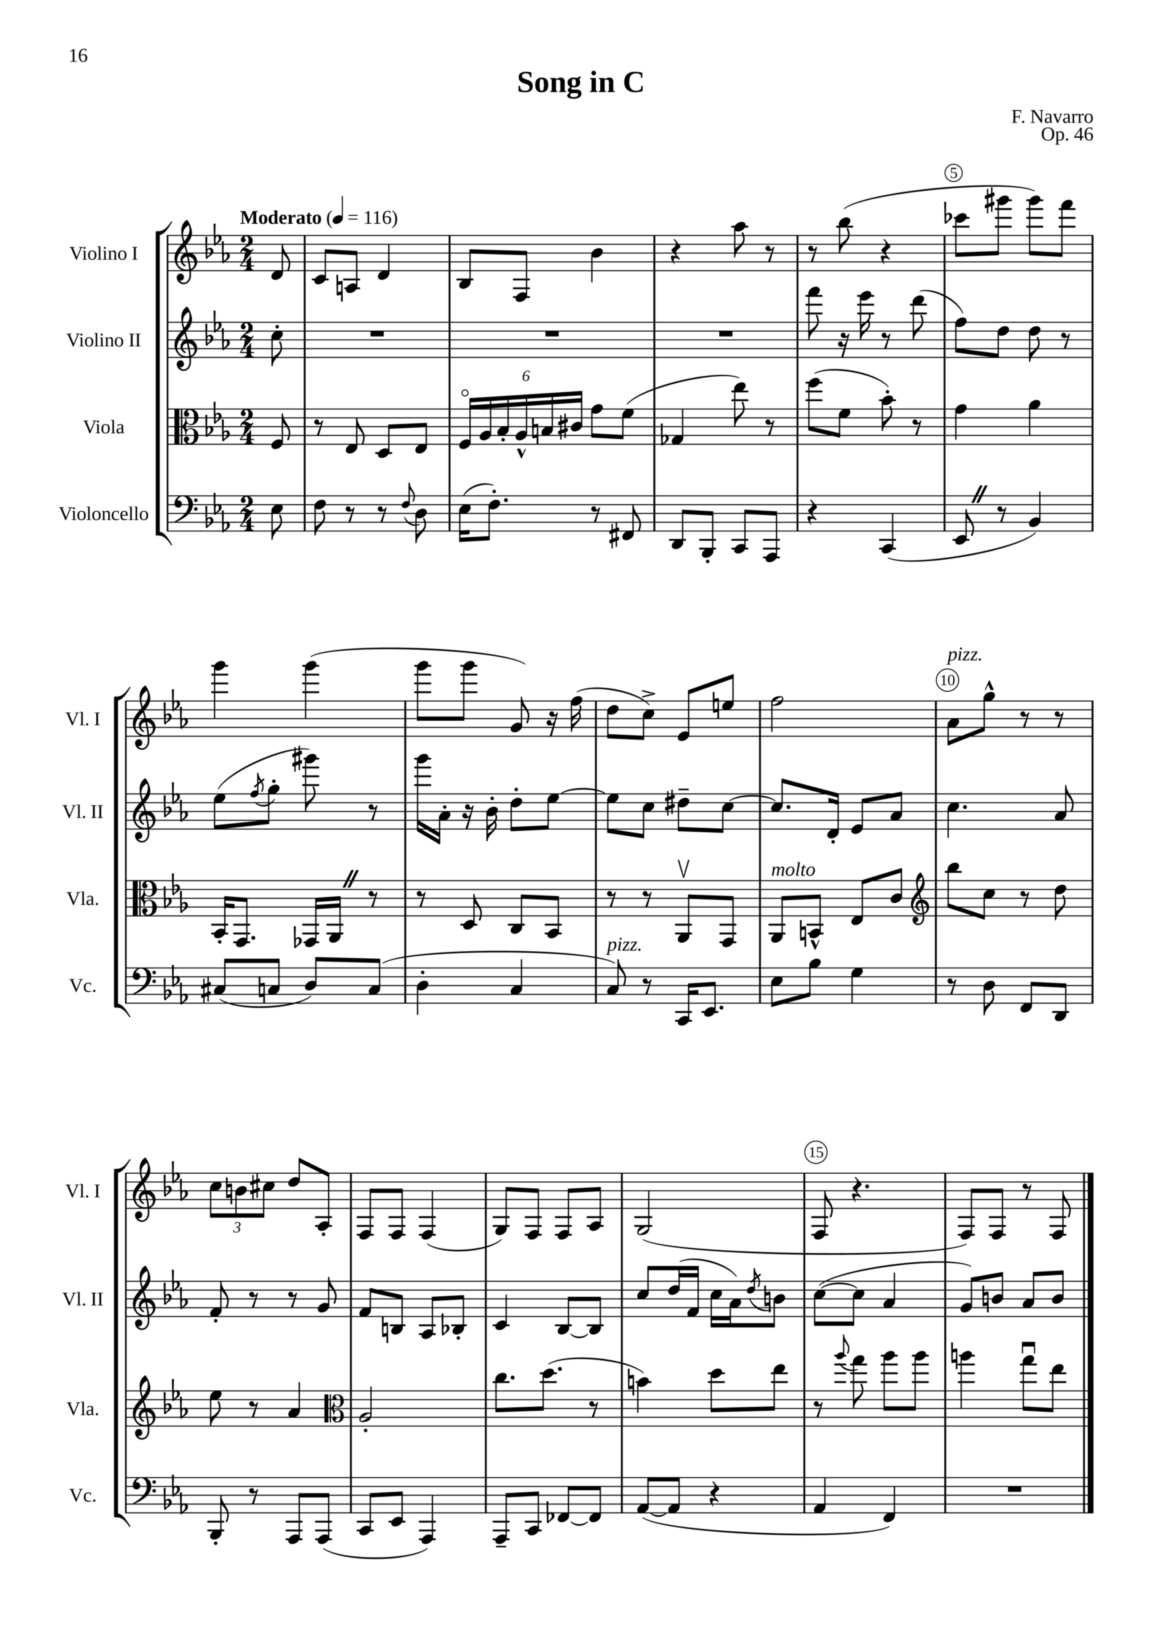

**kern	**kern	**kern	**kern
*staff4	*staff3	*staff2	*staff1
*clefF4	*clefC3	*clefG2	*clefG2
*k[b-e-a-]	*k[b-e-a-]	*k[b-e-a-]	*k[b-e-a-]
*M2/4	*M2/4	*M2/4	*M2/4
*MM116	*MM116	*MM116	*MM116
8E-	8F	8cc'	8d
=	=	=	=
8F	8r	2r	8c
8r	8E-	.	8A
8r	8D	.	4d
8qqF	.	.	.
8D	8E-	.	.
=	=	=	=
(16E-	24Fo	2r	8B-
.	24A-	.	.
8.F')	.	.	.
.	24B-'	.	.
.	24A-^^	.	8F
.	24B	.	.
.	24c#	.	.
8r	8g	.	4b-
8FF#	(8f	.	.
=	=	=	=
8DD	4G-	2r	4r
8BBB-'	.	.	.
8CC	8ee-)	.	8aa-
8AAA-	8r	.	8r
=	=	=	=
4r	(8ff	8fff	8r
.	8f	16r	(8bb-
.	.	16eee-	.
(4CC	8b-')	8r	4r
.	8r	(8ddd	.
=	=	=	=
8EE-	4g	8ff)	8ccc-
8r	.	8dd	8ggg#
4BB-)	4a-	8dd	8ggg#)
.	.	8r	8fff
=	=	=	=
(8C#	16BB-'	(8ee-	4ggg
.	8.GG	.	.
.	.	8qff	.
8C	.	8gg'	.
8D)	16GG-	8ggg#)	(4ggg
.	16AA-	.	.
(8C	8r	8r	.
=	=	=	=
4D'	8r	16ggg	8ggg
.	.	16a-'	.
.	8D	16r	8ggg
.	.	16b-'	.
4C	8C	8dd'	8g)
.	8BB-	[8ee-	16r
.	.	.	(16ff
=	=	=	=
8C)	8r	8ee-]	8dd
8r	8r	8cc	8cc^)
16CC	8AA-v	8dd#~	8e-
8.EE-	.	.	.
.	8GG	[8cc	8ee
=	=	=	=
8E-	8AA-	8.cc]	2ff
8B-	8BB^^	.	.
.	.	16d'	.
4G	8E-	8e-	.
.	8c	8a-	.
=	=	=	=
*	*clefG2	*	*
8r	8bb-	4.cc	8a-
8D	8cc	.	8gg^^
8FF	8r	.	8r
8DD	8dd	8a-	8r
=	=	=	=
8BBB-'	8ee-	8f'	12cc
.	.	.	12b
8r	8r	8r	.
.	.	.	12cc#
8AAA-	4a-	8r	8dd
(8AAA-	.	8g	8A-'
=	=	=	=
*	*clefC3	*	*
8CC	2A-'	8f	8F
8EE-	.	8B	8F
4AAA-)	.	8A-	(4F
.	.	8B-'	.
=	=	=	=
8AAA-~	8.cc	4c	8G)
8CC	.	.	8F
.	(8.dd	.	.
[8FF-	.	[8B-	8F
8FF-]	8r	8B-]	8A-
=	=	=	=
([8AA-	4b)	8cc	(2G
8AA-]	.	(16dd	.
.	.	16f	.
4r	8dd	16cc	.
.	.	16a-)	.
.	.	8qdd	.
.	8ee-	8b	.
=	=	=	=
4AA-	8r	([8cc	8F
.	8qqaa-	.	.
.	8gg	8cc]	4.r
4FF)	8aa-	4a-	.
.	8aa-	.	.
=	=	=	=
2r	4aa	8g)	8F)
.	.	8b	8F
.	8ggu	8a-	8r
.	8ee-	8b	8F
==	==	==	==
*-	*-	*-	*-
